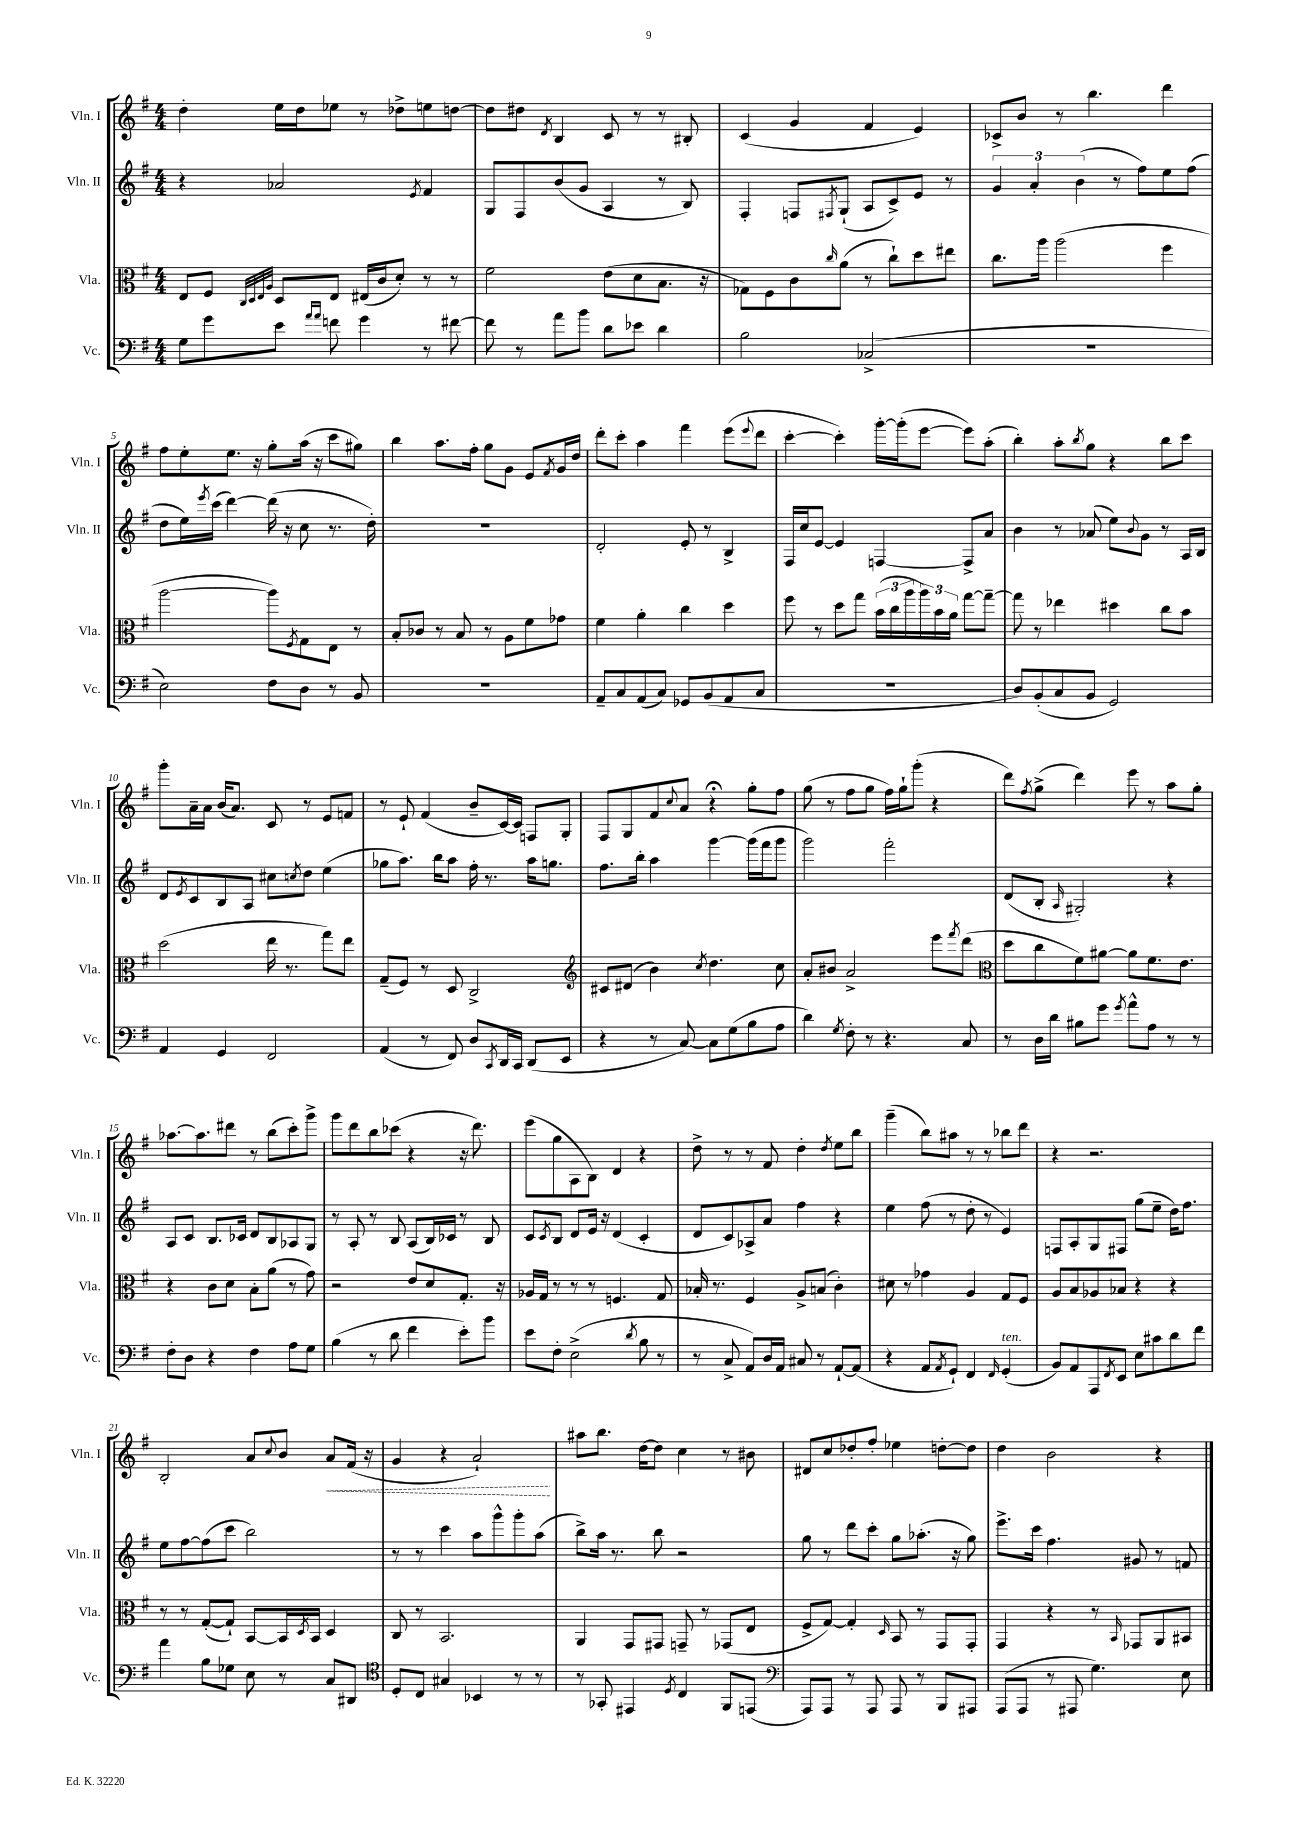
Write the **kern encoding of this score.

**kern	**kern	**kern	**kern	**dynam
*part4	*part3	*part2	*part1	*part1
*staff4	*staff3	*staff2	*staff1	*staff1
*I"Vc.	*I"Vla.	*I"Vln. II	*I"Vln. I	*
*I'Vc.	*I'Vla.	*I'Vln. II	*I'Vln. I	*
*clefF4	*clefC3	*clefG2	*clefG2	*
*k[f#]	*k[f#]	*k[f#]	*k[f#]	*
*M4/4	*M4/4	*M4/4	*M4/4	*
=1	=1	=1	=1	=1
8G\L	8E/L	4r	4dd'\	.
8g\	8F#/J	.	.	.
.	32qqC/LLL	.	.	.
.	32qqD/	.	.	.
.	32qqE/	.	.	.
.	32qqA/JJJ	.	.	.
8e\J	8D/L	2a-X/	16ee\LL	.
.	.	.	16dd\J	.
16qqa/LL	.	.	.	.
16qqa/JJ	.	.	.	.
8fn\	8E/J	.	8ee-X\J	.
4g\	(16E#X/LL	.	8r	.
.	16c/J	.	.	.
.	8d'/J)	.	8dd-X^\L	.
.	.	8qe/	.	.
8r	8r	4f#/	8een\	.
[8f#X\	8r	.	[8ddn\J	.
=2	=2	=2	=2	=2
8f#\]	2f#\	8G/L	8dd\L]	.
8r	.	8F#/	8dd#X\J	.
.	.	.	8qd/	.
8a\L	.	(8b/	4B/	.
8b\J	.	8g/J	.	.
8d\L	(8e\L	4A/	8c/	.
8e-X\J	8d\	.	8r	.
4d\	8.B\J	8r	8r	.
.	.	8B/)	8B#X'/	.
.	16r	.	.	.
=3	=3	=3	=3	=3
2B\	8G-X\L)	4F#'/	(4c/	.
.	8F#\	.	.	.
.	8c\	8Fn/L	4g/	.
.	16qqcc/	8qF#X/	.	.
.	(8a\J	(8G`/J	.	.
(2C-X^/	8r	8A/L	4f#/	.
.	8cc`\L)	8c^/)	.	.
.	8dd\	8e/J	4e/)	.
.	8ee#X\J	8r	.	.
=4	=4	=4	=4	=4
1r	8.cc\L	6g/	8c-X^/L	.
.	.	.	8b/J	.
.	.	6a'/	.	.
.	16aa\Jk	.	.	.
.	(2aa\	.	8r	.
.	.	(6b\	.	.
.	.	.	4.bb\	.
.	.	8r	.	.
.	.	8ff#\L)	.	.
.	4ff#\	8ee\	4ddd\	.
.	.	(8ff#\J	.	.
!!LO:LB:g=z
=5	=5	=5	=5	=5
2E\)	[2aa\	8dd\L	8ff#\L	.
.	.	16ee\L)	8ee'\	.
.	.	8qeee/	.	.
.	.	(16ccc\JJ	.	.
.	.	[4ddd\)	8.ee\J	.
.	.	.	16r	.
8F#\L	8aa\L])	(16ddd\]	8gg'\L	.
.	.	16r	.	.
.	8qF#/	.	.	.
8D\J	8G\	8cc\	(16aa\Jk	.
.	.	.	16r	.
8r	8E\J	8.r	8ccc\L	.
8BB/	8r	.	8gg#X\J)	.
.	.	16dd'\)	.	.
=6	=6	=6	=6	=6
1r	8B'/L	1r	4bb\	.
.	8c-X/J	.	.	.
.	8r	.	8.aa\L	.
.	8B/	.	.	.
.	.	.	16ff#'\Jk	.
.	8r	.	8gg\L	.
.	8A\L	.	8g\J	.
.	8f#\	.	8e/L	.
.	.	.	8qf#/	.
.	8g-X\J	.	16g/L	.
.	.	.	16dd/JJ	.
=7	=7	=7	=7	=7
8AA~/L	4f#\	2d'/	8ddd'\L	.
8C/	.	.	8ccc'\J	.
(8AA/	4a'\	.	4aa\	.
8C/J)	.	.	.	.
8GG-X/L	4cc\	8e'/	4fff#\	.
(8BB/	.	8r	.	.
8AA/	4dd\	4B^/	(8eee\L	.
.	.	.	8qqeee/	.
8C/J	.	.	8ddd\J	.
=8	=8	=8	=8	=8
1r	8ff#\	16F#/LL	[4ccc'\	.
.	.	16cc/J	.	.
.	8r	[8e/J	.	.
.	8dd\L	4e/]	4ccc'\])	.
.	8gg\J	.	.	.
.	(24b\LL	[4Fn/	[16ggg'\LL	.
.	24cc\	.	.	.
.	.	.	(16ggg'\J]	.
.	24aa\	.	.	.
.	24aa\)	.	[8eee\J	.
.	24b\	.	.	.
.	24a\JJ	.	.	.
.	[8gg\L	8F^/L]	8eee\L])	.
.	8gg~\J_	8a/J	(8aa'\J	.
=9	=9	=9	=9	=9
8D/L)	8gg\]	4b\	4bb'\)	.
(8BB'/	8r	.	.	.
8C/	4ee-X\	8r	8aa'\L	.
.	.	.	8qbb/	.
8BB/J	.	(8a-X/	8gg\J	.
2GG/)	4dd#X\	8ee\L)	4r	.
.	.	8qqb/	.	.
.	.	8g\J	.	.
.	8cc\L	8r	8bb\L	.
.	8b\J	16A/LL	8ccc\J	.
.	.	16B/JJ	.	.
!!LO:LB:g=z
=10	=10	=10	=10	=10
4AA/	(2dd\	8d/L	8ggg'\L	.
.	.	8qe/	.	.
.	.	8c/	16a~\L	.
.	.	.	16a\JJ	.
4GG/	.	8B/	(16b/KL	.
.	.	.	8.a/J)	.
.	.	8A/J	.	.
2FF#/	16ee\	8cc#X\L	8c/	.
.	8.r	.	.	.
.	.	8qccn/	.	.
.	.	8dd\J	8r	.
.	8gg\L)	(4ee\	8e/L	.
.	8ee\J	.	8fn/J	.
=11	=11	=11	=11	=11
(4AA/	(8G~/L	8gg-X\L	8r	.
.	8F#/J)	8.aa\J)	8e`/	.
8r	8r	.	(4f#/	.
.	.	16bb\KL	.	.
8FF#/)	8D/	8aa\J	.	.
8D/L	2C^/	16ff#'\	8b~/L	.
.	.	8.r	.	.
8qCC/	.	.	.	.
16DD/L	.	.	[16c/L)	.
16CC/JJ	.	.	16c/JJ]	.
(8DD/L	.	16aa\KL	8Fn/L	.
.	.	8.ggn\J	.	.
8EE/J	.	.	8G'/J	.
=12	=12	=12	=12	=12
*	*clefG2	*	*	*
4r	8c#X/L	8.ff#\L	8F#/L	.
.	(8d#X/J	.	8G/	.
.	.	16bb'\Jk	.	.
8r	4b\)	4aa\	8f#/	.
.	.	.	8qqcc/	.
[8C/)	.	.	8a/J	.
.	8qcc/	.	.	.
8C\L]	4.dd\	[4ggg\	4r;<	.
(8G\	.	.	.	.
8B\	.	(16ggg\LL]	8gg'\L	.
.	.	16fff#\J	.	.
8A\J	8cc\	8ggg\J	8ff#\J	.
=13	=13	=13	=13	=13
4d\)	8a'/L	2ggg\)	(8gg\	.
.	8b#X/J	.	8r	.
8qG/	.	.	.	.
8F#'\	2a^/	.	8ff#\L	.
8r	.	.	8gg\J	.
4.r	.	2fff#'\	16ff#\LL)	.
.	.	.	16gg`\J	.
.	.	.	(8ggg'\J	.
.	8eee\L	.	4r	.
.	8qfff#/	.	.	.
8C/	(8ddd\J	.	.	.
=14	=14	=14	=14	=14
*	*clefC3	*	*	*
8r	8dd\L	(8d/L	8ddd\L)	.
.	.	.	8qff#/	.
16D\LL	8cc\	8B'/J	(8gg^\J	.
16d\JJ	.	.	.	.
.	.	16qqA/	.	.
8B#X\L	8f#\)	2G#X'/)	4ddd\)	.
8g\J	[8a#X\J	.	.	.
8qg/	.	.	.	.
8a^^\L	8a#\L]	.	8eee\	.
8A\J	8.f#\	.	8r	.
8r	.	4r	8aa\L	.
.	8.e\J	.	.	.
8r	.	.	8gg'\J	.
!!LO:LB:g=z
=15	=15	=15	=15	=15
8F#'\L	4r	8A/L	[8.aa-X\L	.
8D\J	.	8c/J	.	.
.	.	.	8.aa-\]	.
4r	8c\L	8.B/L	.	.
.	8d\J	.	8ddd#X\J	.
.	.	16c-X/Jk	.	.
4F#\	8B'\L	8d/L	8r	.
.	(8a\J	8B/	(8bb\L	.
8A\L	8r	8A-X/	8ccc'\)	.
8G\J	8g\)	8G/J	8ggg^\J	.
=16	=16	=16	=16	=16
(4B\	2r	8r	8ggg\L	.
.	.	8A'/	8ddd\	.
8r	.	8r	8bb\	.
8d\	.	8B/	(8ccc-X\J	.
4f#\	8e/L	(8A/L	4r	.
.	8d/	16B/L)	.	.
.	.	16c-X/JJ	.	.
8e'\L)	8.G'/J	8r	16r	.
.	.	.	8.ddd\)	.
8b\J	.	8B/	.	.
.	16r	.	.	.
=17	=17	=17	=17	=17
8e\L	16A-X/LL	8c/L	(8eee\L	.
.	16G/JJ	.	.	.
.	.	8qc/	.	.
8F#'\J	8r	8B/J	8gg\	.
(2E^\	8r	8d/L	8A\	.
.	8r	16e/Jk	8B\J)	.
.	.	16r	.	.
.	4.Fn/	(4d/	4d/	.
8qd/	.	.	.	.
8B\	.	4c'/	4r	.
8r	8G/	.	.	.
=18	=18	=18	=18	=18
8r	16B-X'/	8d/L	8dd^\	.
.	8.r	.	.	.
8C^/	.	8c/)	8r	.
8AA/L)	4F#/	8A-X^/	8r	.
16D/L	.	8a/J	8f#/	.
16AA/JJ	.	.	.	.
8C#X/	8A^/L	4ff#\	4dd'\	.
8r	(8Bn/J	.	.	.
.	.	.	8qdd/	.
[8AA`/L	4c'\)	4r	8ee\L	.
(8AA/J]	.	.	8bb\J	.
=19	=19	=19	=19	=19
4r	8d#X\	4ee\	(4ggg~\	.
.	8r	.	.	.
8AA/L	4g-X\	(8ff#\	8bb\L)	.
8qAA/	.	.	.	.
8GG`/J)	.	8r	8aa#X\J	.
4FF#/	4A/	8dd'\	8r	.
.	.	8r	8r	.
16qqFF#/	.	.	.	.
!LO:TX:a:i:t=ten.	!	!	!	!
(4GG'/	8G/L	4e/)	8bb-X\L	.
.	8F#/J	.	8ddd\J	.
=20	=20	=20	=20	=20
8BB/L)	8A/L	8Fn/L	4r	.
8AA/	8B/	8A'/	.	.
8AAA/	8A-X/	8G/	2.r	.
8qFF#/	.	.	.	.
8EE/J	8B-X/J	8F#X/J	.	.
8E\L	4r	(8gg\L	.	.
8c#X\	.	8ee~\J	.	.
8d\	4r	16dd\KL)	.	.
.	.	8.ff#\J	.	.
8f#\J	.	.	.	.
!!LO:LB:g=z
=21	=21	=21	=21	=21
4a\	8r	8ee\L	2B'/	.
.	8r	[8ff#\	.	.
8B\L	([8G'/L	(8ff#\]	.	.
8G-X\J	8G`/J])	8ccc\J	.	.
8E\	[8BB/L	2bb\)	8a/L	.
.	.	.	8qqcc/	.
8r	16BB/L]	.	8b/J	.
.	8qD/	.	.	.
.	16BB/JJ	.	.	.
!	!	!	!	!LO:HP:b
8C/L	4D/	.	8a/L	<
8DD#X/J	.	.	(16f#/Jk	.
.	.	.	16r	.
=22	=22	=22	=22	=22
*clefC4	*	*	*	*
8D'/L	8C/	8r	4g/	.
8C/J	8r	8r	.	.
4G#X/	2.BB/	4ccc\	4r	.
4BB-X/	.	8aa\L	2a`/)	.
.	.	8ggg^^\	.	.
8r	.	8ggg'\	.	.
8r	.	(8aa\J	.	.
.	.	.	.	[
=23	=23	=23	=23	=23
8r	4AA/	8bb^\L)	8aa#X\L	.
8GG-X'/	.	16aa\Jk	8.bb\J	.
.	.	8.r	.	.
4EE#X/	8GG/L	.	.	.
.	.	.	[16dd\KL	.
.	8GG#X/J	8bb\	8dd\J]	.
8qD/	.	.	.	.
4C/	8GGn~/	2r	4cc\	.
.	8r	.	.	.
8FF#/L	(8GG-X/L	.	8r	.
(8EEn/J	8E/J	.	8b#X\	.
=24	=24	=24	=24	=24
*clefF4	*	*	*	*
8AAA/L)	8F#^/L	8gg\	8d#X/L	.
8AAA/J	[8G/J)	8r	8cc/	.
8r	4G'/]	8ddd\L	8dd-X'/	.
8AAA/	.	8ccc'\J	8ff#'/J	.
.	16qqD/	.	.	.
8AAA/	8BB/	8gg\L	4ee-X\	.
8r	8r	(8.aa-X'\J	.	.
8BBB/L	8GG/L	.	[8ddn'\L	.
.	.	16r	.	.
8AAA#X/J	8GG'/J	8gg\)	8dd\J]	.
=25	=25	=25	=25	=25
(8AAA/L	4GG/	8.eee^\L	4dd\	.
8AAA/J	.	.	.	.
.	.	16ccc\Jk	.	.
8r	4r	4.ff#\	2b\	.
8AAA#X/	.	.	.	.
4.G\)	8r	.	.	.
.	16qqBB/	.	.	.
.	8GG-X/L	8g#X/	.	.
.	8AA/	8r	4r	.
8E\	8BB#X/J	8fn/	.	.
==	==	==	==	==
*-	*-	*-	*-	*-
